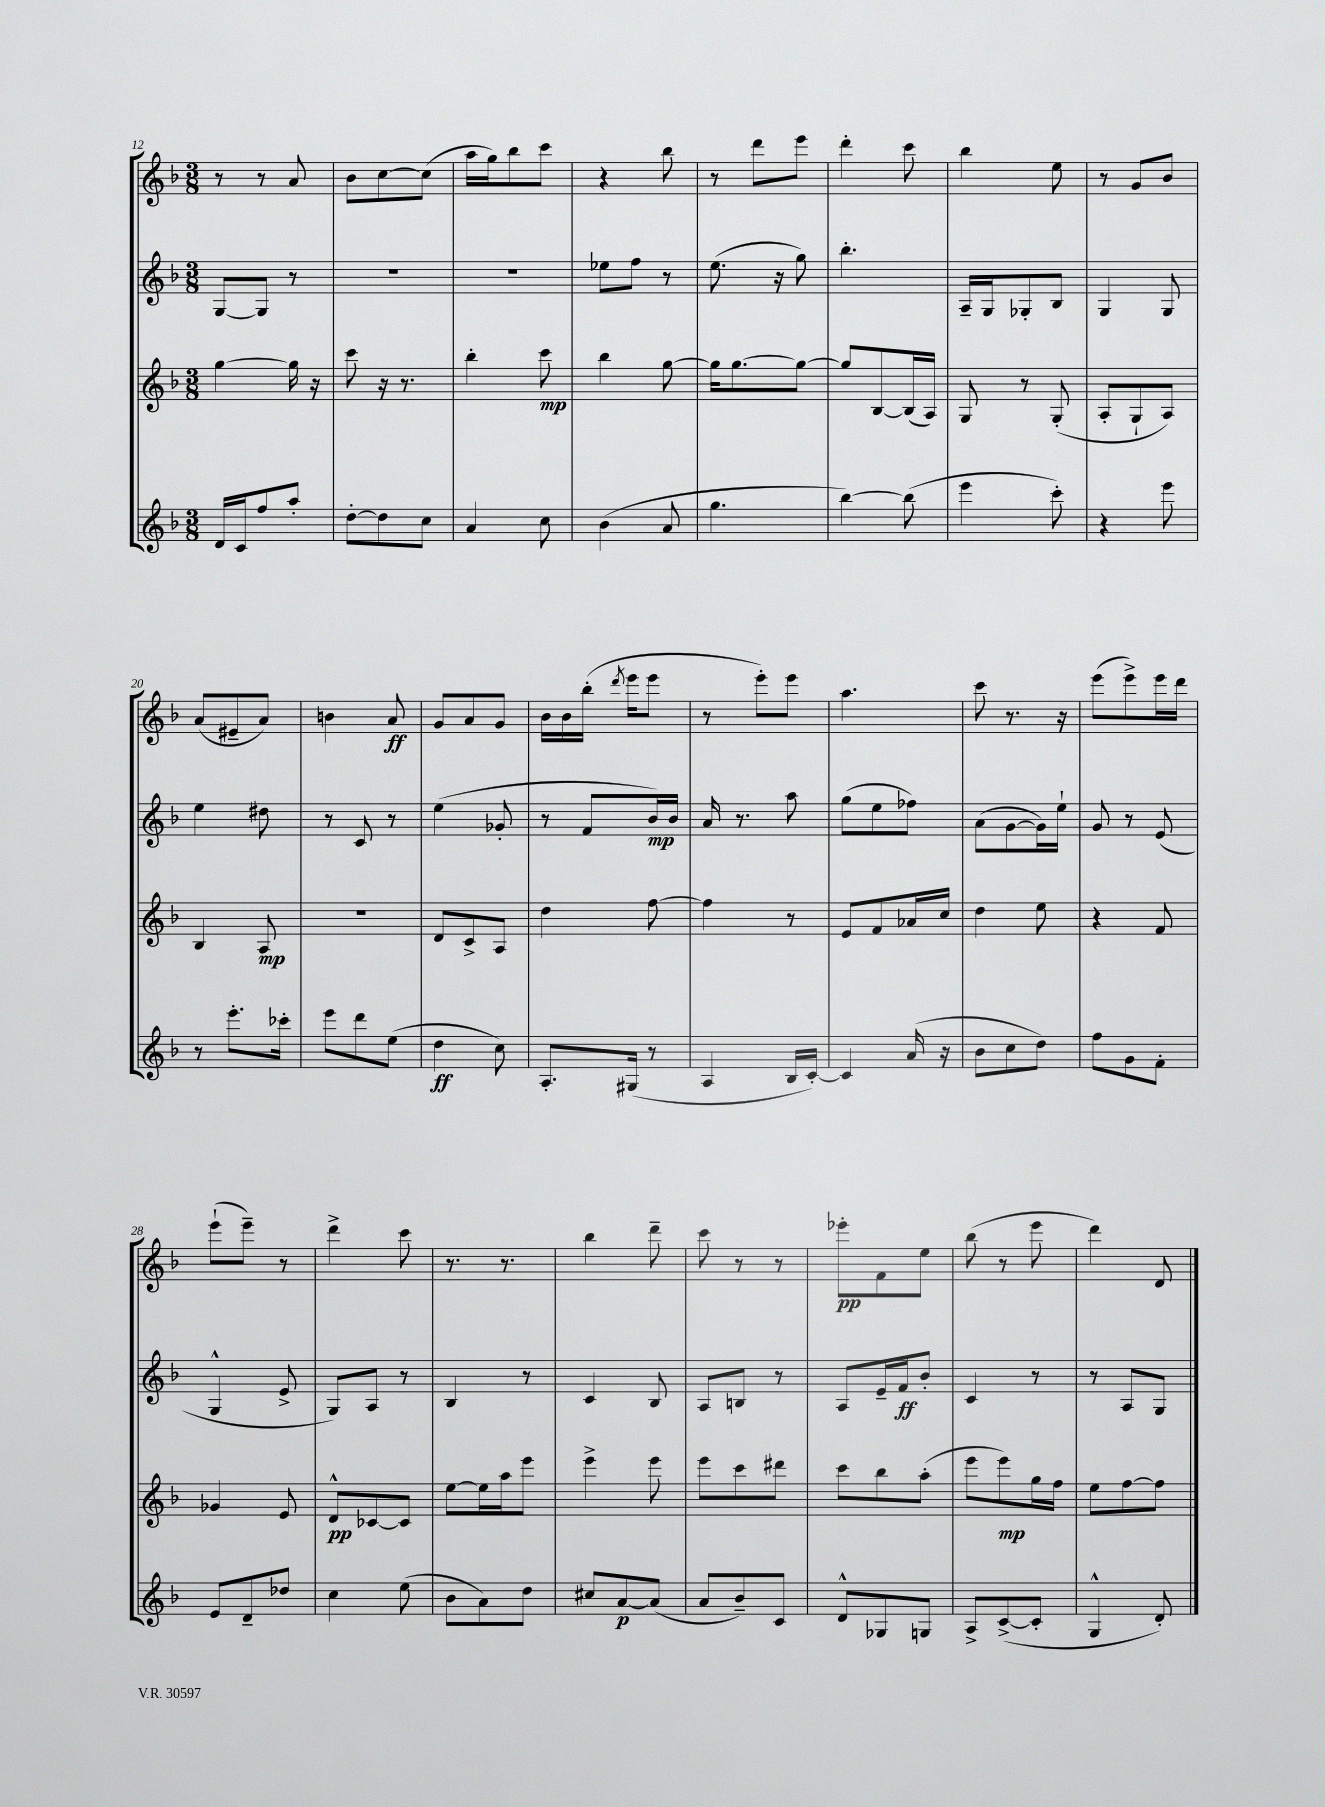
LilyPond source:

<<
\new StaffGroup <<
\new Staff = "s0" {
    \clef treble \key f \major \numericTimeSignature \time 3/8
    \autoBeamOff r8 r8 a'8 |
    bes'8[ c''8~ c''8]( |
    a''16[ g''16) bes''8 c'''8] |
    r4 bes''8 |
    r8 d'''8[ e'''8] |
    d'''4-. c'''8 |
    bes''4 e''8 |
    r8 g'8[ bes'8] |
    a'8[( eis'8-- a'8]) |
    b'4 a'8\ff |
    g'8[ a'8 g'8] |
    bes'16[ bes'16 bes''16]-.( \acciaccatura { d'''8 } e'''16[ e'''8] |
    r8 e'''8[-.) e'''8] |
    a''4. |
    c'''8 r8. r16 |
    e'''8[( e'''8->) e'''16 d'''16] |
    e'''8[-!( e'''8]--) r8 |
    d'''4-> c'''8 |
    r8. r8. |
    bes''4 d'''8-- |
    c'''8 r8 r8 |
    ees'''8[-.\pp f'8 e''8] |
    bes''8( r8 e'''8 |
    d'''4) d'8 \bar "|." |
}
\new Staff = "s1" {
    \clef treble \key f \major \numericTimeSignature \time 3/8
    \autoBeamOff g8[~ g8] r8 |
    R4. |
    R4. |
    ees''8[ f''8] r8 |
    e''8.( r16 g''8) |
    bes''4.-. |
    a16[-- g16 ges8-. bes8] |
    g4 g8 |
    e''4 dis''8 |
    r8 c'8 r8 |
    e''4( ges'8-. |
    r8 f'8[ bes'16\mp) bes'16] |
    a'16 r8. a''8 |
    g''8[( e''8 fes''8]) |
    a'8[( g'8~ g'16) e''16]-! |
    g'8 r8 e'8( |
    g4-^ e'8-> |
    g8[) a8] r8 |
    bes4 r8 |
    c'4 bes8 |
    a8[ b8] r8 |
    a8[ e'16-- f'16\ff bes'8]-. |
    c'4 r8 |
    r8 a8[ g8] \bar "|." |
}
\new Staff = "s2" {
    \clef treble \key f \major \numericTimeSignature \time 3/8
    \autoBeamOff g''4~ g''16 r16 |
    c'''8 r16 r8. |
    bes''4-. c'''8\mp |
    bes''4 g''8~ |
    g''16[ g''8.~ g''8]~ |
    g''8[ bes8~ bes16( a16]) |
    g8 r8 g8-.( |
    a8[-. g8-! a8]) |
    bes4 a8\mp |
    R4. |
    d'8[ c'8-> a8] |
    d''4 f''8~ |
    f''4 r8 |
    e'8[ f'8 aes'16 c''16] |
    d''4 e''8 |
    r4 f'8 |
    ges'4 e'8 |
    d'8[-^\pp ces'8~ ces'8] |
    e''8[~ e''16 a''16 e'''8] |
    e'''4-> e'''8 |
    e'''8[ c'''8 dis'''8] |
    c'''8[ bes''8 a''8]-.( |
    e'''8[ e'''8\mp) g''16 f''16] |
    e''8[ f''8~ f''8] \bar "|." |
}
\new Staff = "s3" {
    \clef treble \key f \major \numericTimeSignature \time 3/8
    \autoBeamOff d'16[ c'16 f''8 a''8]-. |
    d''8[~-. d''8 c''8] |
    a'4 c''8 |
    bes'4( a'8 |
    g''4. |
    bes''4~) bes''8( |
    e'''4 c'''8-.) |
    r4 e'''8 |
    r8 e'''8.[-. ces'''16]-. |
    e'''8[ d'''8 e''8]( |
    d''4\ff c''8) |
    a8.[-. gis16]( r8 |
    a4 bes16[ c'16]~-.) |
    c'4 a'16( r16 |
    bes'8[ c''8 d''8]) |
    f''8[ g'8 f'8]-. |
    e'8[ d'8-- des''8] |
    c''4 e''8( |
    bes'8[ a'8) d''8] |
    cis''8[ a'8~\p a'8]( |
    a'8[ bes'8--) c'8] |
    d'8[-^ ges8 g8] |
    a8[-> c'8~->( c'8]-. |
    g4-^ d'8-.) \bar "|." |
}
>>
>>
\layout { \context { \Score currentBarNumber = #12 } }
